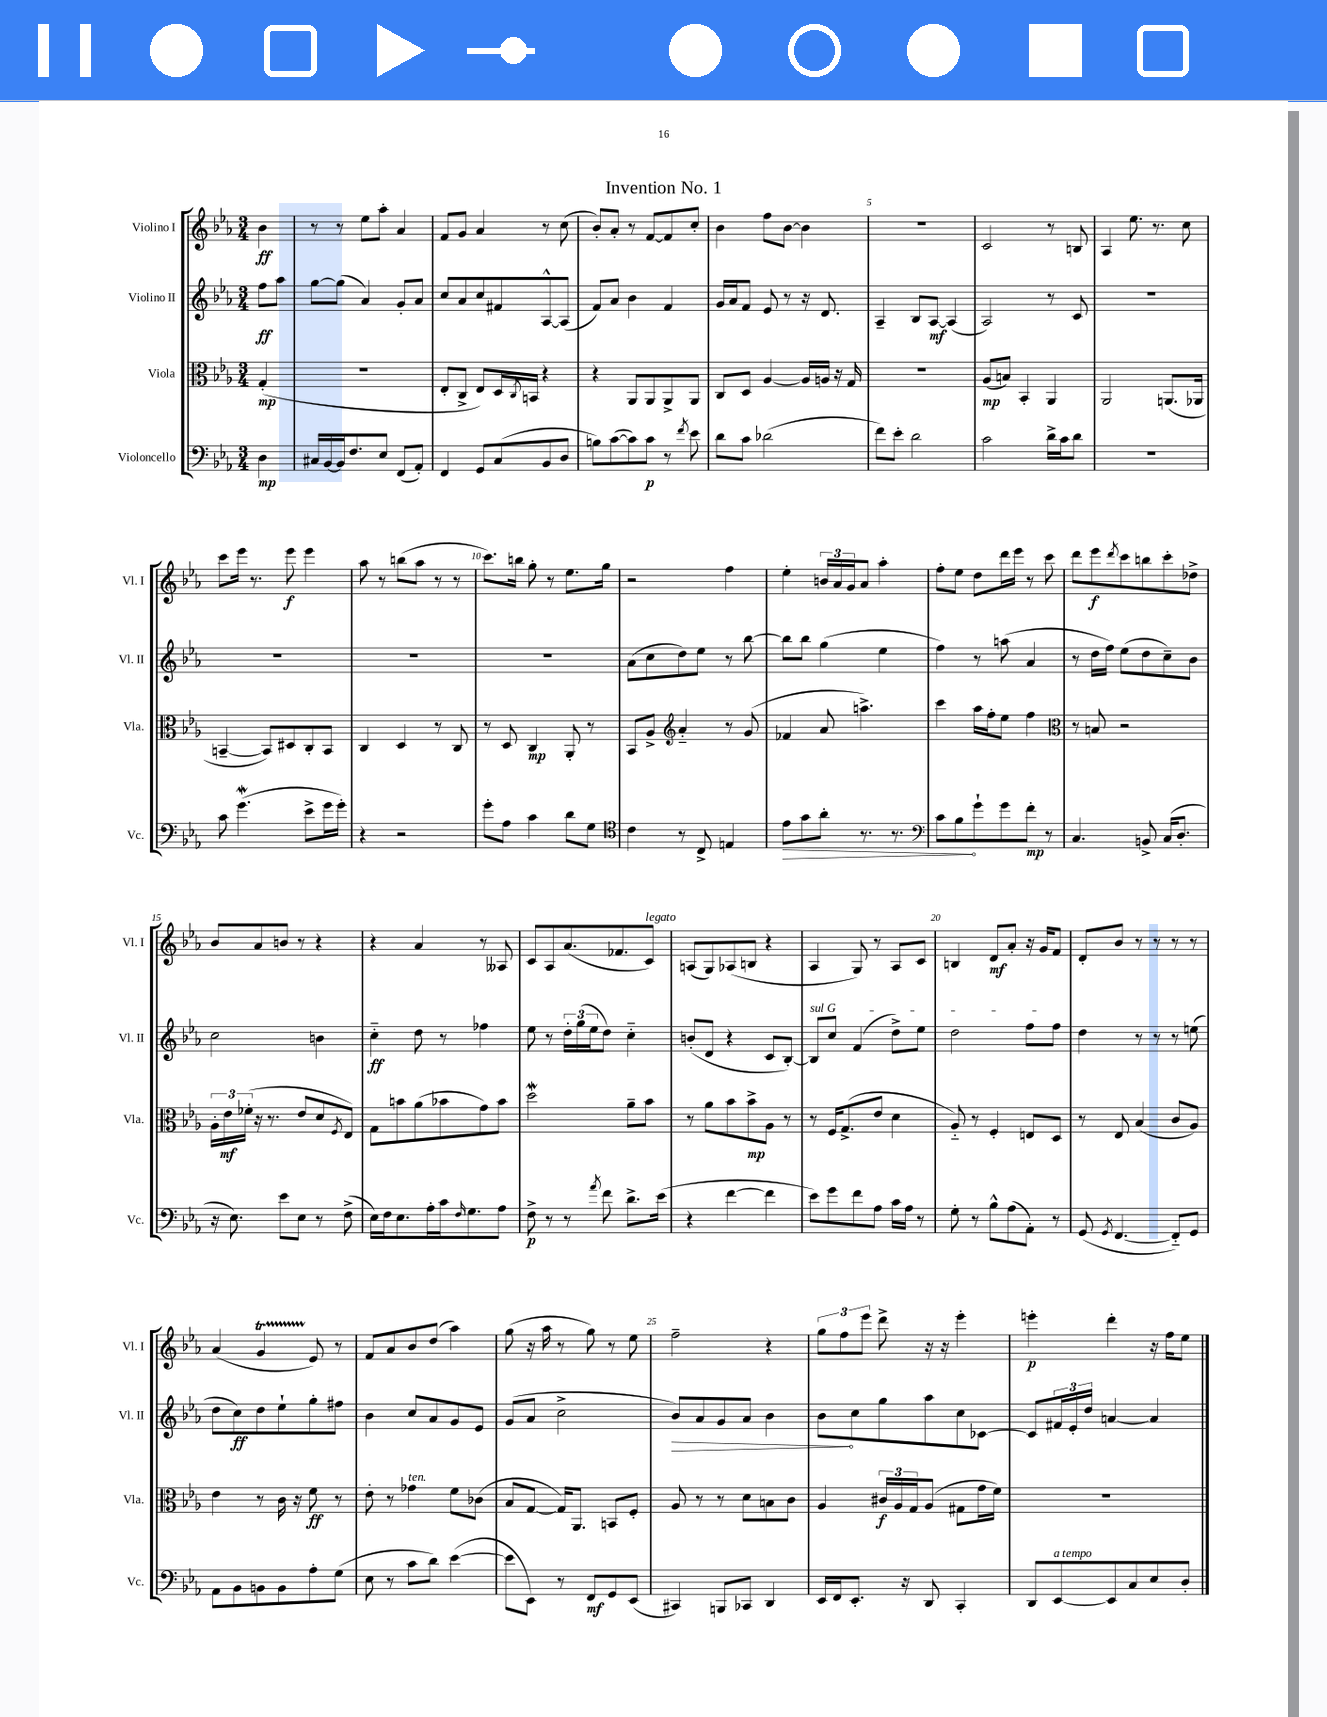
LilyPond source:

\header { title = "Invention No. 1" }
<<
\new StaffGroup <<
\new Staff = "s0" \with { instrumentName = "Violino I" shortInstrumentName = "Vl. I" } {
    \clef treble \key ees \major \numericTimeSignature \time 3/4 \partial 4
    bes'4\ff |
    r8 r8 ees''8 aes''8-. aes'4 |
    f'8 g'8 aes'4 r8 c''8( |
    bes'8-.) aes'8-. r8 f'8~ f'8 c''8-. |
    bes'4 f''8 bes'8~ bes'4 |
    R2. |
    c'2 r8 b8 |
    aes4 ees''8. r8. c''8 |
    c'''8 ees'''16 r8. ees'''8\f ees'''4 |
    aes''8 r8 b''8( aes''8 r8 r8 |
    c'''8.) b''16 g''8-. r8 ees''8. g''16 |
    r2 f''4 |
    ees''4-. \tuplet 3/2 { b'16 aes'16 g'16 } aes'8 aes''4-. |
    f''8-. ees''8 d''8 d'''16 ees'''16 r8 c'''8 |
    d'''8 ees'''8\f \acciaccatura { d'''8 } c'''8 b''8 c'''8-. des''8-> |
    bes'8 aes'8 b'8 r8 r4 |
    r4 aes'4 r8 aeses8 |
    c'8 aes8 aes'8.( fes'8. c'8^\markup { \italic "legato" }) |
    a8( g8) aes8( b8 r4 |
    aes4 g8) r8 aes8 c'8 |
    b4 d'8\mf aes'8-. r16 g'16 f'8 |
    d'8-. bes'8 r8 r8 r8 r8 |
    aes'4( g'4\startTrillSpan ees'8\stopTrillSpan) r8 |
    f'8 aes'8 bes'8 d''8( aes''4) |
    g''8( r16 aes''16 r8 g''8) r8 ees''8 |
    f''2-- r4 |
    \tuplet 3/2 { g''8 f''8 ees'''8 } d'''8-> r16 r16 ees'''4-. |
    e'''4-.\p d'''4-. r16 f''16 ees''8 \bar "|." |
}
\new Staff = "s1" \with { instrumentName = "Violino II" shortInstrumentName = "Vl. II" } {
    \clef treble \key ees \major \numericTimeSignature \time 3/4 \partial 4
    f''8\ff aes''8 |
    g''8~ g''8( aes'4) g'8-. aes'8 |
    c''8 aes'8 c''8 fis'8 aes8~-^ aes8( |
    f'8) aes'8 bes'4 f'4 |
    g'16 aes'16 f'8 ees'8 r8 r16 d'8. |
    aes4-- bes8 aes8~\mf aes4( |
    aes2) r8 c'8 |
    R2. |
    R2. |
    R2. |
    R2. |
    aes'8( c''8 d''8) ees''8 r8 bes''8~ |
    bes''8 bes''8 g''4( ees''4 |
    f''4) r8 a''8( aes'4 |
    r8 d''16 f''16) ees''8( d''8 c''8--) bes'8 |
    c''2 b'4 |
    c''4-_\ff d''8 r8 fes''4 |
    ees''8 r8 \tuplet 3/2 { d''16-. g''16( ees''16 } d''8) c''4-_ |
    b'8-.( d'8 r4 c'8 bes8~-.) |
    \once \override TextSpanner.bound-details.left.text = \markup { \italic "sul G" } bes8\startTextSpan c''8 f'4( d''8->) ees''8 |
    d''2 f''8 f''8\stopTextSpan |
    d''4 r8 r8 r8 e''8( |
    d''8 c''8\ff) d''8 ees''8-! g''8-. fis''8 |
    bes'4 c''8 aes'8 g'8 ees'8 |
    g'8( aes'8 c''2-> |
    \once \override Hairpin.circled-tip = ##t bes'8\>) aes'8 g'8 aes'8 bes'4 |
    bes'8\! c''8 g''8 aes''8 c''8 ces'8~ |
    ces'8 \tuplet 3/2 { fis'16 ees'16-. d''16 } a'4~ a'4 \bar "|." |
}
\new Staff = "s2" \with { instrumentName = "Viola" shortInstrumentName = "Vla." } {
    \clef alto \key ees \major \numericTimeSignature \time 3/4 \partial 4
    g4-.\mp( |
    R2. |
    ees8-. c8-> ees8) d16 \acciaccatura { c8 } b,16 r4 |
    r4 aes,8 aes,8 aes,8-> aes,8 |
    c8 d8 aes4~ aes16 a16 r16 g16 |
    R2. |
    aes8\mp( b8) bes,4-. aes,4 |
    aes,2 a,8.( aes,16 |
    b,4~-- b,8) dis8 c8-. b,8 |
    c4 d4 r8 c8 |
    r8 d8 c4\mp aes,8-. r8 |
    bes,8 aes8-> \clef treble aes'4-_ r8 g'8( |
    fes'4 aes'8 a''4.->) |
    c'''4 aes''16 f''16-. ees''8 f''4 |
    \clef alto r8 b8 r2 |
    \tuplet 3/2 { aes16-. ees'16\mf fes'16-.( } r16 r8. ees'8 d'8 \acciaccatura { f8 } ees8) |
    g8 b'8 aes'8( bes'8 g'8) bes'8 |
    d''2\mordent aes'8-- bes'8 |
    r8 aes'8 bes'8 bes'8->\mp aes8 r8 |
    r8 f16 g8.->( ees'8 d'4 |
    aes8-_) r8 f4-. e8 d8 |
    r8 ees8 bes4( c'8 aes8) |
    ees'4 r8 c'16 r16 f'8\ff r8 |
    ees'8-. r8 ges'4^\markup { \italic "ten." } f'8 ces'8( |
    bes8 g8~ g16) aes,8. b,8 f8-. |
    aes8 r8 r8 d'8 b8 c'8 |
    aes4 \tuplet 3/2 { cis'16\f aes16 g16 } aes8( gis8 g'16 f'16) |
    R2. \bar "|." |
}
\new Staff = "s3" \with { instrumentName = "Violoncello" shortInstrumentName = "Vc." } {
    \clef bass \key ees \major \numericTimeSignature \time 3/4 \partial 4
    d4\mp |
    cis16 bes,16~ bes,16 f8. ees8 f,8( aes,8-.) |
    f,4 g,8 c8( bes,8 d8 |
    b8) c'8~( c'8) c'8\p r8 \acciaccatura { f'8 } ees'8 |
    d'8 c'8 des'2( |
    f'8) ees'8-. d'2 |
    c'2 d'16-> c'16 d'8 |
    R2. |
    c'8 g'4.\mordent( ees'8-> g'16 g'16-.) |
    r4 r2 |
    g'8-. aes8 c'4 d'8 g8 |
    \clef tenor c'4 r8 c8-> e4 |
    \once \override Hairpin.circled-tip = ##t ees'8\> g'8 aes'8-. r8. r8. |
    \clef bass c'8 bes8\! g'8-! g'8 f'8-.\mp r8 |
    c4. b,8-> c16( d8.-. |
    r16 ees8.) ees'8 ees8 r8 f8->( |
    ees16) f16 ees8. aes16-. c'16 \grace { f16 } g8. aes8 |
    f8->\p r8 r8 \acciaccatura { aes'8 } f'8 d'8.-> ees'16( |
    r4 f'4~ f'4 |
    ees'8) g'8 f'8 aes8 c'16 aes16 r8 |
    g8-. r8 bes8-^ aes8( aes,8-.) r8 |
    g,8( \acciaccatura { g,8 } f,4.~ f,8-_) g,8 |
    aes,8 bes,8 b,8 b,8 aes8-. g8( |
    ees8 r8 c'8 d'8) ees'4~( |
    ees'8 ees,8) r8 f,8\mf g,8 ees,8( |
    cis,4) b,,8 ces,8 d,4 |
    ees,16 f,16 ees,8.-. r16 d,8 c,4-. |
    d,8 ees,8~^\markup { \italic "a tempo" } ees,8 c8 ees8 d8-. \bar "|." |
}
>>
>>
\layout { \context { \Score \override BarNumber.break-visibility = ##(#f #t #t) barNumberVisibility = #(every-nth-bar-number-visible 5) } }
